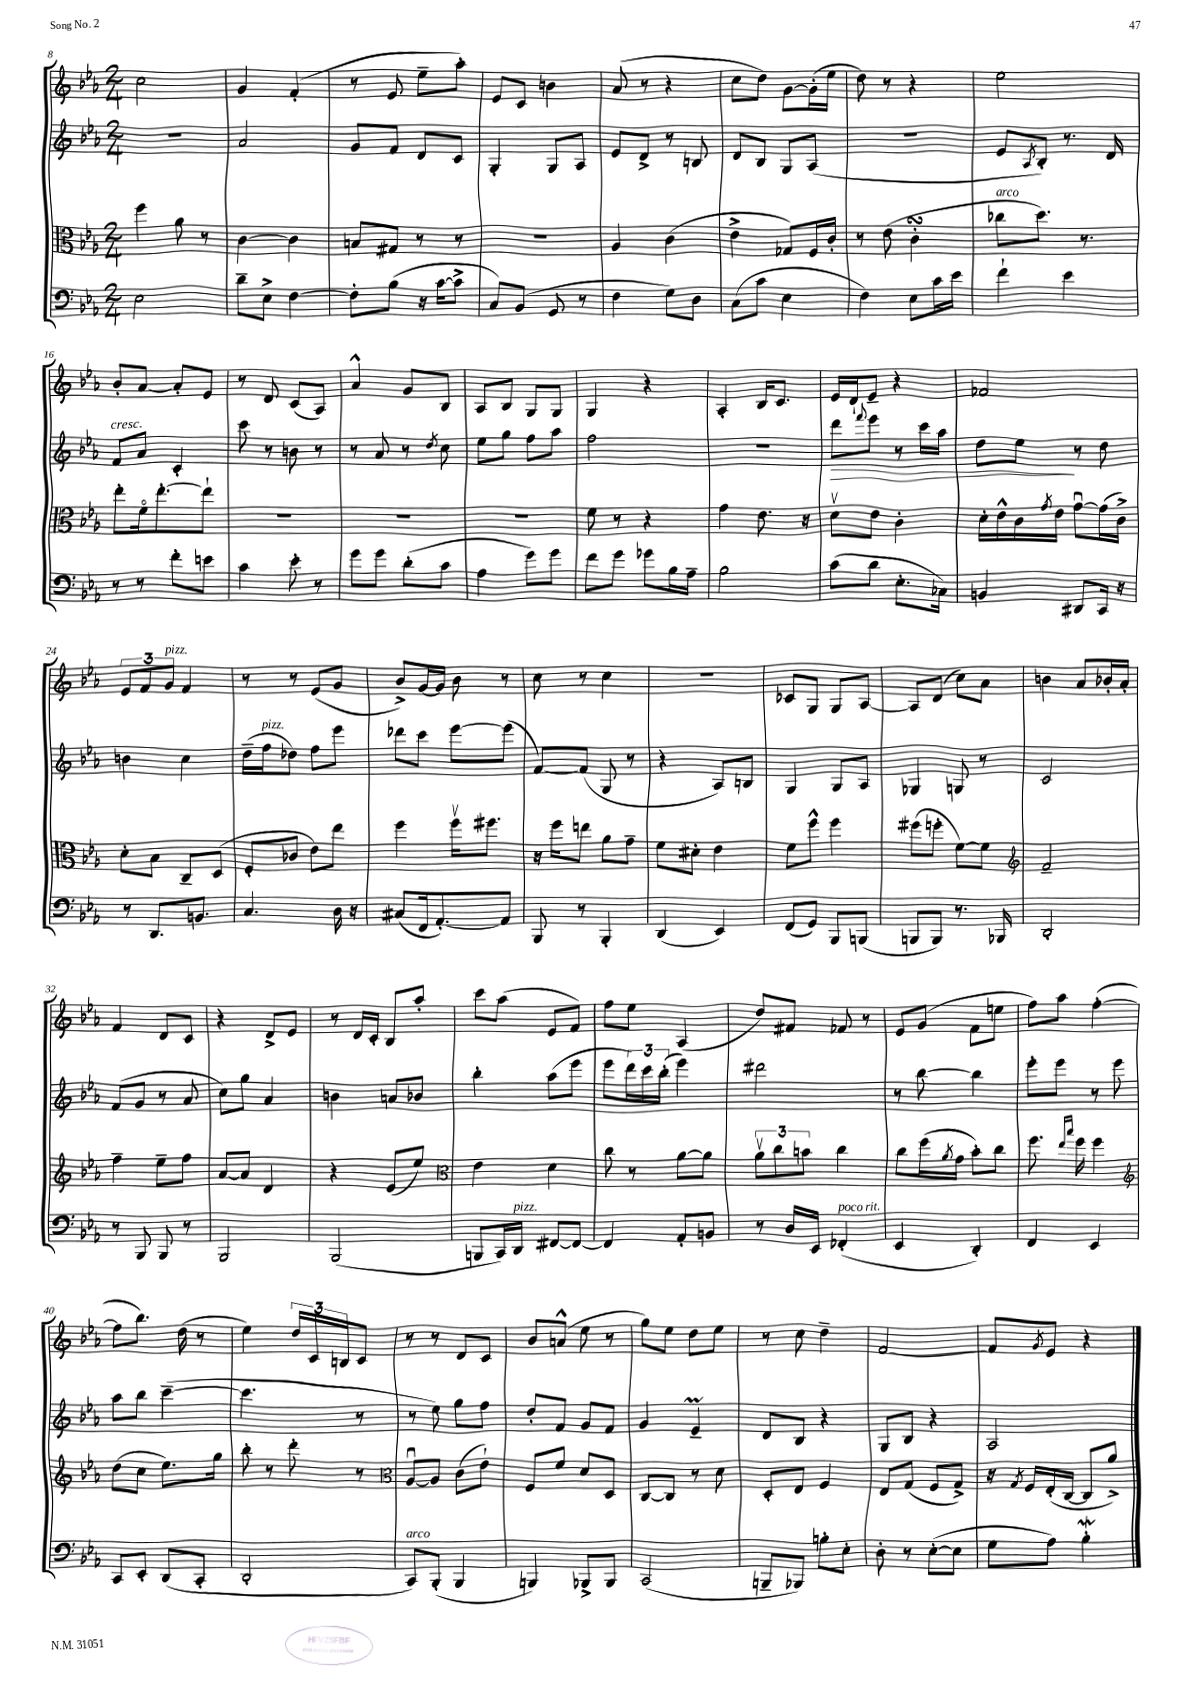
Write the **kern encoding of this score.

**kern	**kern	**kern	**kern
*staff4	*staff3	*staff2	*staff1
*clefF4	*clefC3	*clefG2	*clefG2
*k[b-e-a-]	*k[b-e-a-]	*k[b-e-a-]	*k[b-e-a-]
*M2/4	*M2/4	*M2/4	*M2/4
2E-	4ff	2r	2cc
.	8a-	.	.
.	8r	.	.
=	=	=	=
8d~	[4c	2a-	4g
8E-^	.	.	.
[4F	4c]	.	(4f'
=	=	=	=
8F']	8B	8g	8r
(8B-	8G#	8f	8e-
16r	8r	8d	8ee-~
[16c	.	.	.
8c^]	8r	8c	8aa-')
=	=	=	=
8C)	2r	4G'	8e-
(8BB-	.	.	8c
8GG	.	8G	4b
8r	.	8A-	.
=	=	=	=
4F	4A-	8e-	(8a-
.	.	8d^	8r
8G)	(4c	8r	4r
8D	.	8B	.
=	=	=	=
(8C	4e-^	8d	8cc
8c	.	8B-	8dd)
4E-	8G-)	8G	[8g
.	16F	(8A-	(16g']
.	16c'	.	16ee-
=	=	=	=
4F)	8r	2r	8dd)
.	(8e-	.	8r
8E-	4c'	.	4r
16c	.	.	.
16e-	.	.	.
=	=	=	=
4f`	8cc-	8e-	2ee-
.	.	8qA-	.
.	8.dd)	8B-')	.
4e-	.	8.r	.
.	8.r	.	.
.	.	16d	.
=	=	=	=
8r	8ee-'	8f	8b-'
8r	16fo	8a-	[8a-
.	[8.ee-'	.	.
8f'	.	4c'	8a-']
8e	8ee-`]	.	8e-
=	=	=	=
4c	2r	8ccc	8r
.	.	8r	8d
8e-'	.	8b	(8c
8r	.	8r	8A-)
=	=	=	=
8g	2r	8r	4a-^^
8g	.	8a-	.
(8d'	.	8r	8g
.	.	8qdd	.
8c	.	8cc	8B-
=	=	=	=
4A-	2r	8ee-	8A-
.	.	8gg	8B-
8g)	.	8ff	8G
8g	.	8aa-	8G
=	=	=	=
8f	8f	2ff	4G
8g	8r	.	.
8g-	4r	.	4r
16B-	.	.	.
16A-~	.	.	.
=	=	=	=
2B-	4g	2r	4A-'
.	8.e-	.	16B-
.	.	.	8.c
.	16r	.	.
=	=	=	=
(8c	8dv	8ddd	16e-
.	.	.	16d`
.	.	8qqfff	.
8d	8e-	8eee-	8e-~
8.E-'	4c'	8r	4r
.	.	16ccc	.
16C-)	.	16aa-	.
=	=	=	=
4BB	16d'	8dd	2f-
.	16e-^^	.	.
.	16c	8ee-	.
.	8qg	.	.
.	16e-	.	.
8DD#	[8gu	8r	.
16CC	(16g]	8dd	.
16r	16c^)	.	.
=	=	=	=
8r	8d'	4b	12e-
.	.	.	12f
8.DD	8B-	.	.
.	.	.	12g
.	8C~	4cc	4f
8.BB	.	.	.
.	(8D	.	.
=	=	=	=
4.C	8F'	(16dd~	8r
.	.	16ff	.
.	8c-	8dd-)	8r
.	8e-)	8ff	(8e-
16D	8ee-	8eee-	8g
16r	.	.	.
=	=	=	=
(8C#	4ff	8ddd-	8b-^)
16FF	.	8ccc	[16g
[8.AA-')	.	.	16g]
.	16ffv	[8eee-	8b-
.	8.ff#	.	.
8AA-]	.	(8eee-]	8r
=	=	=	=
8BBB-	16r	[8f)	8cc
.	16ff	.	.
8r	8ee	(8f]	8r
4BBB-'	8a-	8G	4cc
.	8g~	8r	.
=	=	=	=
(4DD	8f	4r	2r
.	8d#'	.	.
4EE-)	4e-	8A-)	.
.	.	8B	.
=	=	=	=
(8FF	8f	4G	8c-
8GG)	8ff^^	.	8G
8BBB-	4ff	8G	8G
(8BBB	.	8A-	[8A-
=	=	=	=
8BBB	(8ff#	4G-	8A-]
8BBB)	8ff'	.	(8d
8.r	[8f)	8G	8cc)
.	8f]	8r	8a-
16BBB-	.	.	.
=	=	=	=
*	*clefG2	*	*
2DD'	2f~	2c	4b
.	.	.	8a-
.	.	.	16b-'
.	.	.	16a-'
=	=	=	=
8r	4ff~	(8f	4f
8BBB-	.	8g	.
8BBB-	8ee-~	8r	8d
8r	8ff	8a-	8c
=	=	=	=
2BBB-	[8a-	8cc)	4r
.	8a-]	8gg	.
.	4d	4a-	8d^
.	.	.	8e-
=	=	=	=
(2BBB-	4r	4b	8r
.	.	.	16d
.	.	.	16c'
.	(8e-	8a	8B-
.	8ee-)	8b-	8aa-'
=	=	=	=
*	*clefC3	*	*
8BBB	4e-	4bb-'	8ccc
16CC)	.	.	(8aa-
16DD	.	.	.
[8FF#	4d	(8aa-	8e-
8FF#_	.	8eee-	8f)
=	=	=	=
4FF#]	8cc	8eee-	8ff
.	8r	24ddd)	8ee-
.	.	24ccc	.
.	.	(24bb-'	.
8AA-'	[8a-	4eee-)	(4A-
8BB	8a-]	.	.
=	=	=	=
8r	12a-v	2ddd#	8dd)
.	12cc	.	.
16D	.	.	8f#
.	12b	.	.
16EE-	.	.	.
(4FF-'	4cc	.	8f-
.	.	.	8r
=	=	=	=
4EE-	8cc	8r	8e-
.	(16ff	[8bb-	(8g
.	8qa-	.	.
.	16g	.	.
4DD')	8b-')	4bb-]	8f
.	8cc	.	8ee
=	=	=	=
4FF	8.ff	8eee-'	8ff)
.	.	8eee-	8aa-
.	16qqee-	.	.
.	16qqbb-	.	.
.	16ff	.	.
4EE-	4ff	8r	([4ff'
.	.	8eee-	.
=	=	=	=
*	*clefG2	*	*
8CC	(8dd	8aa-	8ff]
8EE-'	8cc	8bb-	8.bb-)
(8DD	8.ee-)	([4ccc~	.
.	.	.	(16dd
8CC'	.	.	8r
.	16gg	.	.
=	=	=	=
2DD'	8bb-'	4.ccc]	4ee-)
.	8r	.	.
.	8ddd'	.	24dd
.	.	.	24c
.	.	.	24B
.	8r	8r	8c
=	=	=	=
*	*clefC3	*	*
8CC)	[8A-u	8r	8r
(8BBB-'	8A-]	8ee-)	8r
4BBB-	(8c	8gg	8d
.	8e-`)	8ff	8c
=	=	=	=
4BBB)	8F	8dd'	8b-
.	8f	8f	(8a^^
8BBB-^	8d	8g	8ee-
8BBB-	8D	8f	8r
=	=	=	=
(2CC	[8C	4g	8gg)
.	8C]	.	8ee-
.	8r	4e-~	8dd
.	8d	.	8ee-
=	=	=	=
8BBB~	8D'	8d	8r
8BBB-)	8E-	8B-	8cc
8B'	4F	4r	4dd~
8E-'	.	.	.
=	=	=	=
8D'	8E-	8G	[2f
8r	(8G	8B-	.
([8E-'	8F	4r	.
8E-]	8G^)	.	.
=	=	=	=
8G	16r	2A-	8f]
.	8qG	.	.
.	16F	.	.
.	.	.	8qg
8A-)	(16E-'	.	8e-
.	[16C	.	.
4B-'	8C]	.	4r
.	8a-^)	.	.
==	==	==	==
*-	*-	*-	*-
